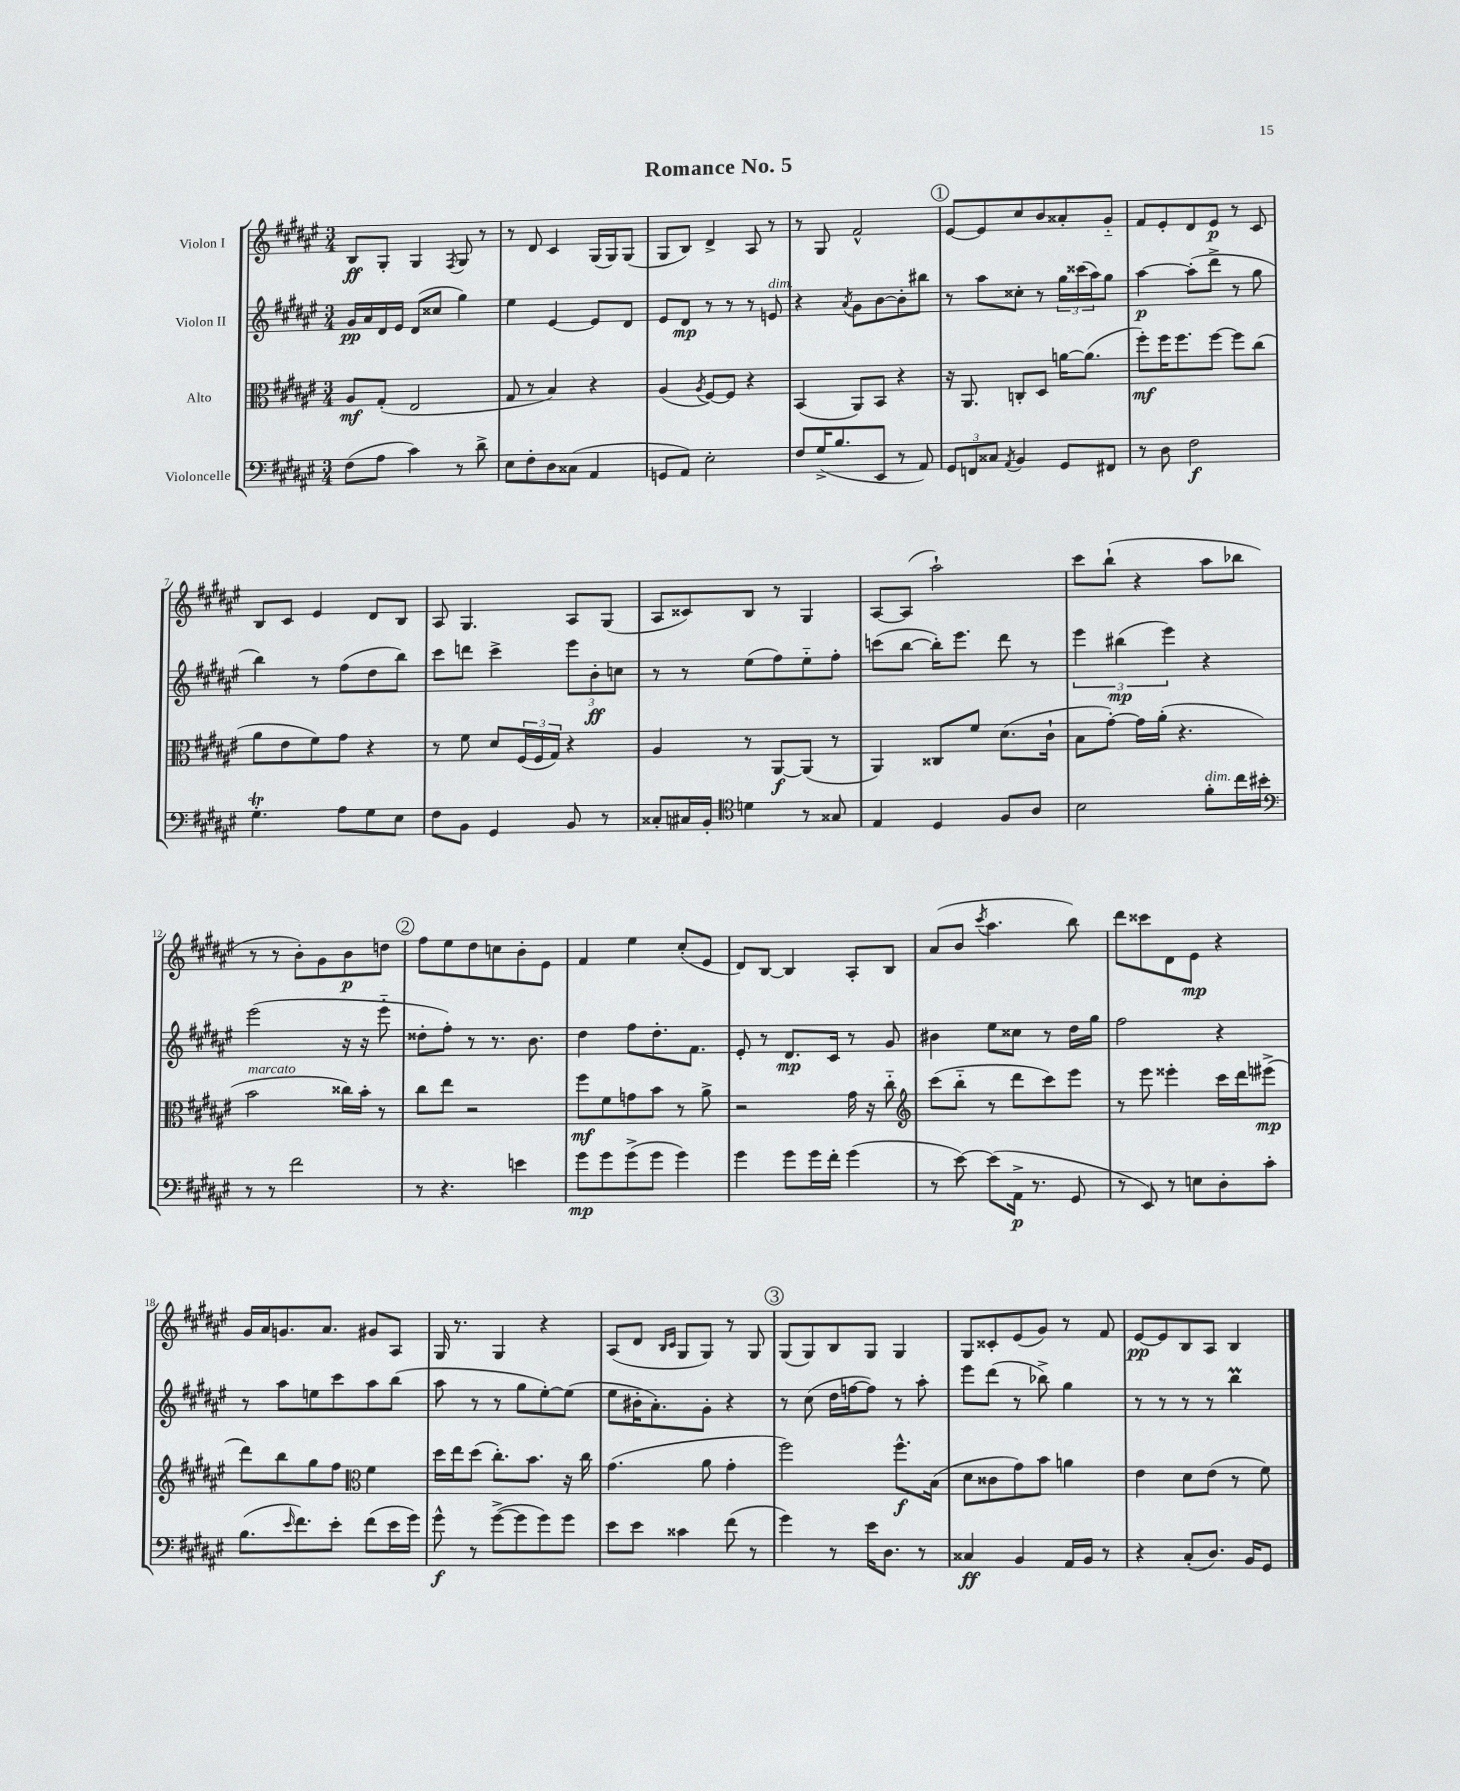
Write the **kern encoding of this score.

**kern	**kern	**kern	**kern
*staff4	*staff3	*staff2	*staff1
*clefF4	*clefC3	*clefG2	*clefG2
*k[f#c#g#d#a#e#]	*k[f#c#g#d#a#e#]	*k[f#c#g#d#a#e#]	*k[f#c#g#d#a#e#]
*M3/4	*M3/4	*M3/4	*M3/4
(8F#	8A#	16g#	8B
.	.	16a#	.
8A#	(8G#'	16d#	8G#'
.	.	16e#	.
4c#)	2E#	(8d#	4G#
.	.	8cc##	.
.	.	.	8qF#
8r	.	4gg#)	8G#
8d#^	.	.	8r
=	=	=	=
8E#	8G#	4ee#	8r
8F#'	8r	.	8d#
8D#	4B)	[4e#	4c#
(8C##	.	.	.
4AA#	4r	8e#]	(16G#
.	.	.	16G#)
.	.	8d#	(8G#
=	=	=	=
8GG	(4A#	8e#	8G#
8AA#)	.	8d#	8B)
.	8qA#	.	.
2E#'	[8F#)	8r	4d#^
.	8F#]	8r	.
.	4r	8r	8A#
.	.	8e	8r
=	=	=	=
8F#	(4BB	4r	8r
(16G#^	.	.	8G#
8.B	.	.	.
.	.	8qa#	.
.	8AA#)	8g#	2f#^^
8EE#	8BB	[8b	.
8r	4r	8b']	.
8AA#)	.	8bb#	.
=	=	=	=
12GG#	16r	8r	[8e#
.	8.AA#	.	.
12FF	.	.	.
.	.	8aa#	8e#]
12C##	.	.	.
8qAA#	.	.	.
4BB	8C'	8cc##'	8cc#
.	8D#	8r	8b
8GG#	[16a	24gg#	8a##'
.	.	(24ccc##	.
.	(8.a]	.	.
.	.	24aa#)	.
8FF#	.	8gg#	8g#'~
=	=	=	=
8r	8ff#')	[4aa#	8f#
8D#	16ff#	.	8e#'
.	8.ff#	.	.
2F#	.	(8aa#']	8d#
.	[8ff#	8ddd#^	8e#
.	8ff#]	8r	8r
.	(8cc#	8gg#	8c#
=	=	=	=
4.G#'	8a#	4bb)	8B
.	8e#	.	8c#
.	8f#)	8r	4e#
8A#	8g#	(8ff#	.
8G#	4r	8dd#	8d#
8E#	.	8bb)	8B
=	=	=	=
8F#	8r	8ccc#	8A#
8BB	8f#	8ddd	4.G#
4GG#	8d#	4ccc#^	.
.	(24F#	.	.
.	24F#	.	.
.	24G#)	.	.
8BB	4r	12eee#	8A#
.	.	12b'	.
8r	.	.	(8G#
.	.	12cc	.
=	=	=	=
8C##'	4A#	8r	8A#
16C#	.	8r	8c##)
16BB'	.	.	.
*clefC4	*	*	*
4d	8r	(8ee#	8B
.	[8AA#	8ff#)	8r
8r	(8AA#]	8ee#'~	4G#
8G##	8r	8ff#'	.
=	=	=	=
4E#	4AA#)	(8ccc	[8A#
.	.	[8bb	(8A#]
4D#	8C##	16bb'])	2aa#`)
.	.	8.eee#	.
.	8f#	.	.
8F#	(8.d#	8ddd#	.
8A#	.	8r	.
.	16c#`	.	.
=	=	=	=
2B	8B	6eee#	8ccc#
.	[8g#')	.	(8bb`
.	.	(6bb#	.
.	16g#]	.	4r
.	(16a#'	.	.
.	.	6eee#)	.
.	4.r	.	.
8f#'	.	4r	8aa#
16cc#	.	.	8bb-
16b#'	.	.	.
=	=	=	=
*clefF4	*	*	*
8r	2b	(2eee#	8r
8r	.	.	8r
2f#	.	.	8b')
.	.	.	8g#
.	16cc##)	16r	8b
.	16b'	16r	.
.	8r	8eee#'~	8dd
=	=	=	=
8r	8cc#	8dd##'	8ff#
4.r	8ee#	8ff#')	8ee#
.	2r	8r	8dd#
.	.	8.r	8cc
4e	.	.	8b'
.	.	8.b	.
.	.	.	8e#
=	=	=	=
8g#	8ff#	4dd#	4f#
8g#	8f#	.	.
(8g#^	8g	8ff#	4ee#
8g#	8b	8.dd#'	.
4g#)	8r	.	(8cc#'
.	.	8.f#	.
.	8a#^	.	8e#
=	=	=	=
4g#	2r	8e#'	8d#)
.	.	8r	[8B
8g#	.	8.d#	4B]
16g#	.	.	.
16f#'	.	16c#	.
(4g#	16g#	8r	8A#'
.	16r	.	.
.	8cc#'~	8g#	8B
=	=	=	=
*	*clefG2	*	*
8r	(8ccc#	4b#	(8a#
[8e#)	8bb'~	.	8b
.	.	.	8qccc#
(8e#]	8r	8ee#	4.aa#
16AA#^	8ddd#	8cc##	.
8.r	.	.	.
.	8ccc#)	8r	.
8GG#	8eee#	16dd#	8bb)
.	.	16gg#	.
=	=	=	=
8r	8r	2ff#	8ddd#
8EE#)	8eee#	.	8ccc##
8r	4eee##'	.	8d#
8E	.	.	8e#
8D#'	16ccc#	4r	4r
.	16ddd#	.	.
8c#'	(8eee#^	.	.
=	=	=	=
(8.B	8ddd#)	8r	16g#
.	.	.	16a#
.	8bb	8aa#	8.g
16qqe#	.	.	.
8.f#)	.	.	.
.	8gg#	8ee	.
.	.	.	8.a#
8e#'	8ff#	8ccc#	.
*	*clefC3	*	*
(8f#	4f#	8aa#	8g#
16e#	.	(8bb	8A#
16g#)	.	.	.
=	=	=	=
8g#^^	16dd#	8aa#	16G#
.	16ee#	.	8.r
8r	(8dd#	8r	.
([8g#^	8.cc#')	8r	4G#
8g#]	.	8gg#	.
.	8.b	.	.
8g#)	.	[8ee#')	4r
8g#	16r	(8ee#]	.
.	16cc#	.	.
=	=	=	=
8e#	(4.g#	8ee#	(8A#
8e#	.	16b#'	8d#
.	.	8.a#')	.
.	.	.	16qqB
.	.	.	16qqc#
4c##	.	.	8G#
.	8a#	8g#'	8G#)
(8f#	4g#'	4r	8r
8r	.	.	8G#
=	=	=	=
4g#)	2ff#)	8r	(8G#
.	.	(8cc#	8G#)
8r	.	16dd#	8B
.	.	[16ff	.
16e#	.	8ff])	8G#
8.D#	.	.	.
.	8.ff#^^	8r	4G#
8r	.	8aa#'	.
.	(16B	.	.
=	=	=	=
4C##	8d#	8eee#	8G#
.	8c##	(8ddd#	8c##'
4BB	8g#)	8r	(8e#
.	8b	8bb-^)	8g#)
16AA#	4a	4gg#	8r
16BB	.	.	.
8r	.	.	8f#
=	=	=	=
4r	4e#	8r	[8e#
.	.	8r	8e#]
(8C#'	8d#	8r	8B
8.D#)	(8e#	8r	8A#
.	8r	4bb	4B
16BB	.	.	.
8GG#	8f#)	.	.
==	==	==	==
*-	*-	*-	*-
